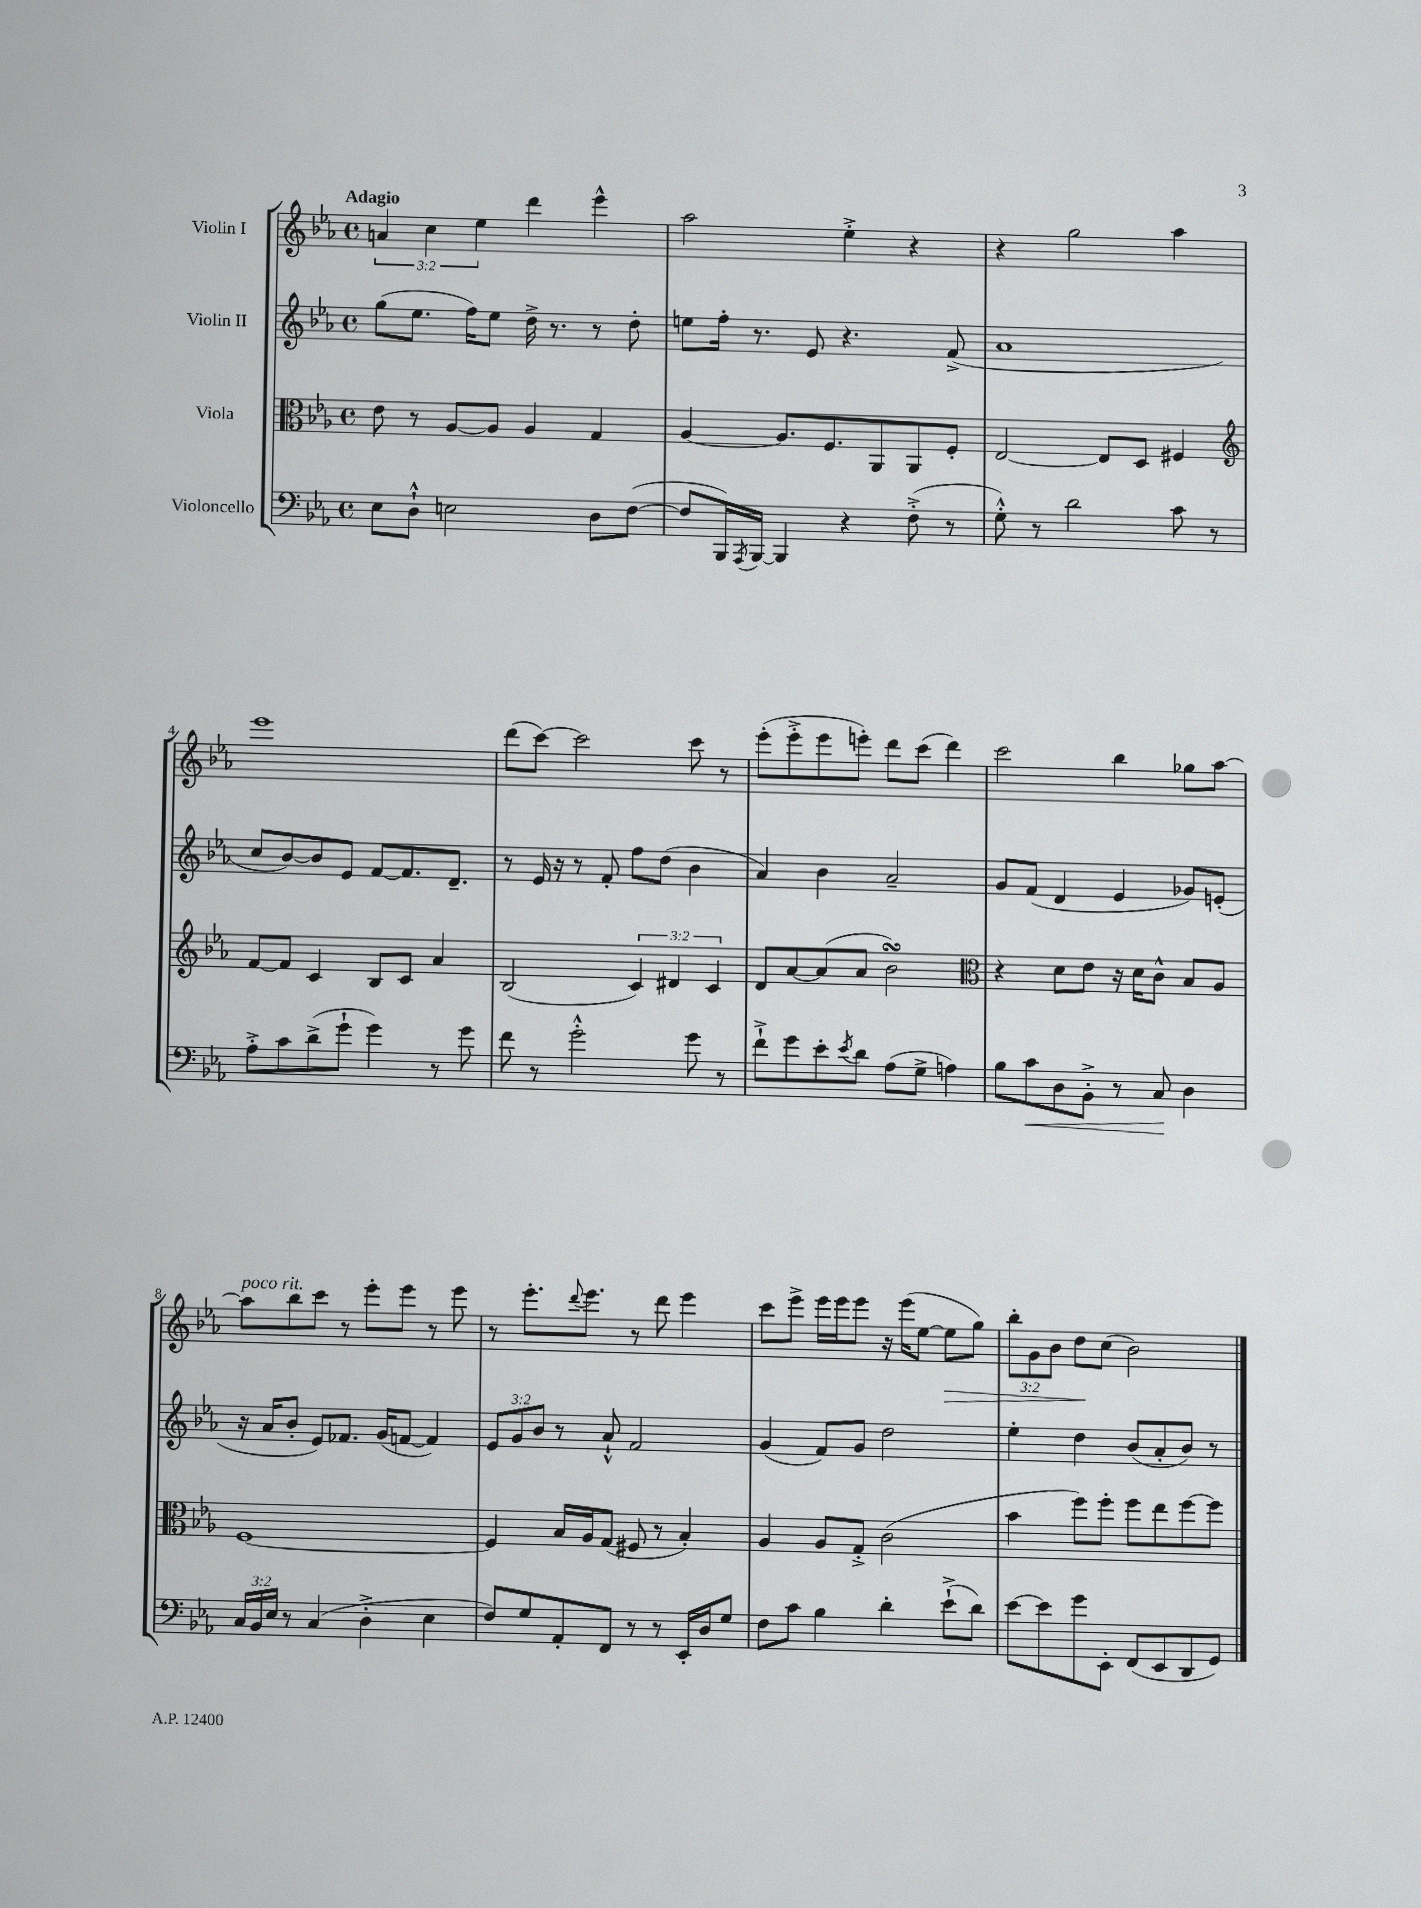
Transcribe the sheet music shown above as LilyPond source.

<<
\new StaffGroup <<
\new Staff = "s0" \with { instrumentName = "Violin I" } {
    \clef treble \key ees \major \defaultTimeSignature \time 4/4 \override Staff.TupletNumber.text = #tuplet-number::calc-fraction-text \tempo "Adagio"
    \tuplet 3/2 { a'4 c''4 ees''4 } d'''4 ees'''4-^ |
    aes''2 ees''4-.-> r4 |
    r4 g''2 aes''4 |
    ees'''1 |
    d'''8( c'''8~) c'''2 c'''8 r8 |
    ees'''8-.( ees'''8-.-> ees'''8 e'''8-.) d'''8 c'''8( d'''4) |
    c'''2 bes''4 ges''8 aes''8~ |
    aes''8^\markup { \italic "poco rit." } bes''8 c'''8 r8 ees'''8-. ees'''8 r8 ees'''8 |
    r8 ees'''8.-. \appoggiatura { d'''8 } ees'''8. r8 d'''8 ees'''4 |
    c'''8 ees'''8-> ees'''16 ees'''16 ees'''8 r16 ees'''16( ees''8~ ees''8\> g''8) |
    \tuplet 3/2 { bes''8-. g'8 bes'8 } d''8\! c''8( bes'2) \bar "|." |
}
\new Staff = "s1" \with { instrumentName = "Violin II" } {
    \clef treble \key ees \major \defaultTimeSignature \time 4/4 \override Staff.TupletNumber.text = #tuplet-number::calc-fraction-text
    g''8( ees''8. f''16) ees''8 d''16-> r8. r8 d''8-. |
    e''8 f''16-. r8. ees'8 r4. f'8->( |
    aes'1 |
    c''8 bes'8~) bes'8 ees'8 f'8~ f'8. d'8.-- |
    r8 ees'16 r16 r8 f'8-. f''8 d''8( bes'4 |
    aes'4) bes'4 aes'2-- |
    g'8 f'8( d'4 ees'4 ges'8) e'8-.( |
    r16 aes'16 bes'8-. ees'8) fes'8. g'16( f'8~ f'4) |
    \tuplet 3/2 { ees'8 g'8 bes'8 } r8 aes'8-!-^ f'2 |
    g'4( f'8) g'8 d''2 |
    ees''4-. d''4 bes'8( aes'8-. bes'8) r8 \bar "|." |
}
\new Staff = "s2" \with { instrumentName = "Viola" } {
    \clef alto \key ees \major \defaultTimeSignature \time 4/4 \override Staff.TupletNumber.text = #tuplet-number::calc-fraction-text
    ees'8 r8 aes8~ aes8 aes4 g4 |
    aes4~ aes8. f8. aes,8 aes,8 f8-. |
    ees2~ ees8 d8 fis4 |
    \clef treble f'8~ f'8 c'4 bes8 c'8 aes'4 |
    bes2( \tuplet 3/2 { c'4) dis'4 c'4 } |
    d'8 aes'8~ aes'8( aes'8 bes'2\turn) |
    \clef alto r4 d'8 ees'8 r16 d'16 c'8-^ bes8 aes8 |
    f1~ |
    f4 bes16 aes16 g8( fis8 r8 bes4-.) |
    aes4 aes8 g8-.-> c'2( |
    bes'4 f''8) f''8-. f''8 ees''8 f''8~ f''8 \bar "|." |
}
\new Staff = "s3" \with { instrumentName = "Violoncello" } {
    \clef bass \key ees \major \defaultTimeSignature \time 4/4 \override Staff.TupletNumber.text = #tuplet-number::calc-fraction-text
    ees8 d8-!-^ e2 d8 f8~( |
    f8 bes,,16) \acciaccatura { aes,,8 } bes,,16~ bes,,4 r4 f8-.->( r8 |
    g8-.-^) r8 d'2 c'8 r8 |
    aes8-.-> c'8 d'8->( g'8-! g'4) r8 g'8 |
    f'8 r8 g'2-.-^ g'8 r8 |
    f'8-!-> g'8 ees'8-. \acciaccatura { ees'8 } d'8 aes8( g8-> a4) |
    bes8 c'8\< d8 bes,8-.-> r8 c8\! d4 |
    \tuplet 3/2 { c16 bes,16 ees16 } r8 c4( d4-.-> ees4 |
    f8) g8 aes,8-. f,8 r8 r8 ees,16-. d16 g8 |
    f8 c'8 bes4 d'4-. ees'8-!->( d'8) |
    ees'8~ ees'8 g'8 ees,8-. f,8( ees,8 d,8 g,8) \bar "|." |
}
>>
>>
